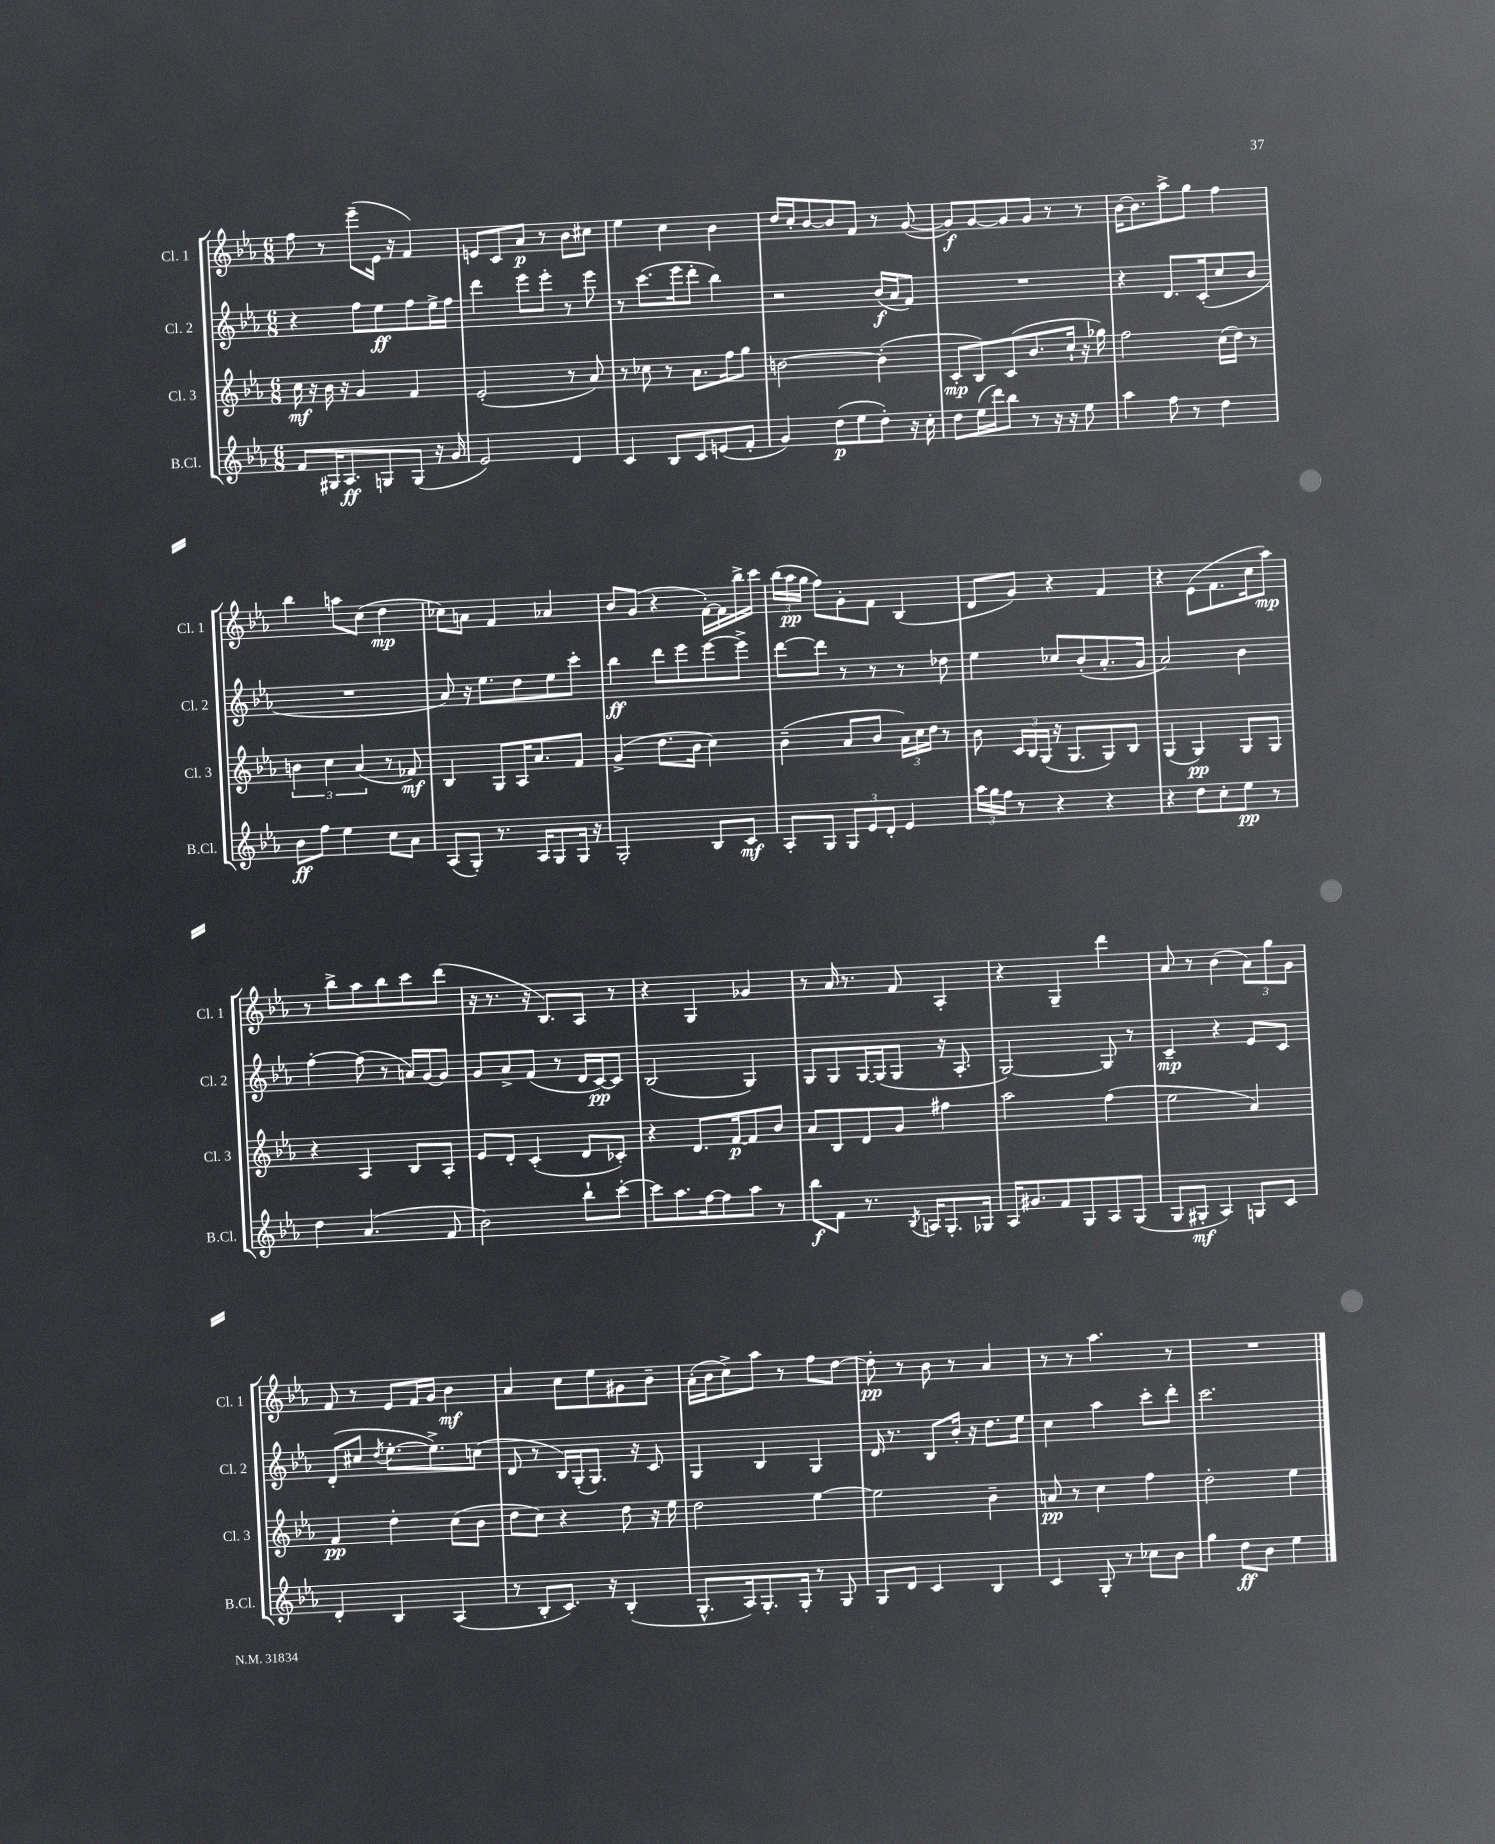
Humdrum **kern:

**kern	**dynam	**kern	**dynam	**kern	**dynam	**kern	**dynam
*part4	*part4	*part3	*part3	*part2	*part2	*part1	*part1
*staff4	*staff4	*staff3	*staff3	*staff2	*staff2	*staff1	*staff1
*I"B.Cl.	*	*I"Cl. 3	*	*I"Cl. 2	*	*I"Cl. 1	*
*I'B.Cl.	*	*I'Cl. 3	*	*I'Cl. 2	*	*I'Cl. 1	*
*clefG2	*	*clefG2	*	*clefG2	*	*clefG2	*
*k[b-e-a-]	*	*k[b-e-a-]	*	*k[b-e-a-]	*	*k[b-e-a-]	*
*M6/8	*	*M6/8	*	*M6/8	*	*M6/8	*
=119	=119	=119	=119	=119	=119	=119	=119
8f/L	.	16cc\	mf	4r	.	8ff\	.
.	.	16r	.	.	.	.	.
16G#X/K	.	16b-\	.	.	.	8r	.
8.A-/	ff	16r	.	.	.	.	.
.	.	4g/	.	8ff\L	.	(8eee-~\L	.
8Gn/	.	.	.	8ee-\	ff	16e-\Jk	.
.	.	.	.	.	.	16r	.
(8G/J	.	4f/	.	8ff\	.	4f/)	.
16r	.	.	.	16ee-^\L	.	.	.
16g/	.	.	.	16ff\JJ	.	.	.
=120	=120	=120	=120	=120	=120	=120	=120
2e-/)	.	(2e-'/	.	4ddd\	.	8en/L	.
.	.	.	.	.	.	8c/	.
.	.	.	.	8eee-\L	.	8a-/J	p
.	.	.	.	8eee-'\J	.	8r	.
4d/	.	8r	.	8r	.	8b-\L	.
.	.	8a-/)	.	8eee-\	.	8cc#X\J	.
=121	=121	=121	=121	=121	=121	=121	=121
4c/	.	8r	.	8r	.	4ee-\	.
.	.	8cc-X\	.	(8.ccc\L	.	.	.
8B-/L	.	8r	.	.	.	4cc\	.
.	.	.	.	16eee-\k	.	.	.
8c/	.	8.a-\L	.	8ddd'\J	.	.	.
(8en/	.	.	.	4bb-\)	.	4b-\	.
.	.	16ff\k	.	.	.	.	.
8f'/J	.	8gg\J	.	.	.	.	.
=122	=122	=122	=122	=122	=122	=122	=122
4g/)	.	[2bn\	.	2r	.	16dd/LL	.
.	.	.	.	.	.	16cc'/J	.
.	.	.	.	.	.	[8b-/	.
(8dd\L	p	.	.	.	.	8b-/]	.
8ee-\	.	.	.	.	.	8f/J	.
8dd'\J)	.	(4b'\]	.	(16b-/LL	f	8r	.
.	.	.	.	16a-/J	.	.	.
16r	.	.	.	8f/J)	.	([8g/	.
16cc'\	.	.	.	.	.	.	.
=123	=123	=123	=123	=123	=123	=123	=123
8dd\L	.	8c'/L	mp	2.r	.	8g/L])	f
(16ee-\L	.	8B-/)	.	.	.	[8g/	.
16ddd\J)	.	.	.	.	.	.	.
8bb-\J	.	(8c/	.	.	.	8g/]	.
8r	.	8.b-/	.	.	.	8g/J	.
16r	.	.	.	.	.	8r	.
16r	.	16cc`/Jk	.	.	.	.	.
8ee-\	.	16r	.	.	.	8r	.
.	.	16gg-X\)	.	.	.	.	.
=124	=124	=124	=124	=124	=124	=124	=124
4aa-\	.	2ff\	.	4r	.	[16b-\KL	.
.	.	.	.	.	.	8.b-\]	.
8ff\	.	.	.	8.d/L	.	8aa-^\	.
8r	.	.	.	.	.	8gg\J	.
.	.	.	.	(16c'/k	.	.	.
4dd\	.	(16cc\LL	.	8cc/	.	4ff\	.
.	.	16dd\JJ)	.	.	.	.	.
.	.	8r	.	8b-/J	.	.	.
!!LO:LB:g=z
=125	=125	=125	=125	=125	=125	=125	=125
8b-\L	ff	6bn\	.	2.r	.	4bb-\	.
8ff\J	.	.	.	.	.	.	.
.	.	6cc\	.	.	.	.	.
4ee-\	.	.	.	.	.	8aan\L	.
.	.	(6a-/	.	.	.	.	.
.	.	.	.	.	.	(8cc\J	.
8cc\L	.	8r	.	.	.	4dd\	mp
8a-\J	.	8f-X/)	mf	.	.	.	.
=126	=126	=126	=126	=126	=126	=126	=126
(8A-/L	.	4B-/	.	8a-/)	.	8cc-X\L)	.
8G'/J)	.	.	.	16r	.	8an\J	.
.	.	.	.	8.ee-\L	.	.	.
8.r	.	8G/L	.	.	.	4f/	.
.	.	16A-/K	.	8dd\	.	.	.
16A-/KL	.	8.a-/	.	.	.	.	.
8G/	.	.	.	8ee-\	.	4a-X/	.
16G/Jk	.	8f/J	.	8ccc'\J	.	.	.
16r	.	.	.	.	.	.	.
=127	=127	=127	=127	=127	=127	=127	=127
2G'/	.	(4g^/	.	4bb-\	ff	8b-/L	.
.	.	.	.	.	.	(8g/J	.
.	.	8.dd\L	.	8ddd\L	.	4r	.
.	.	.	.	8eee-\	.	.	.
.	.	16b-\Jk	.	.	.	.	.
8B-/L	.	4cc\)	.	[8eee-\	.	[16f'\LL)	.
.	.	.	.	.	.	16f\]	.
8c/J	mf	.	.	8eee-^\J]	.	16bb-^\	.
.	.	.	.	.	.	16ccc\JJ	.
=128	=128	=128	=128	=128	=128	=128	=128
8A-'/L	.	(4b-~\	.	[8ddd\L	.	(24bb-\LL	.
.	.	.	.	.	.	24aa-\	pp
.	.	.	.	.	.	24gg\JJ	.
8G/J	.	.	.	8ddd\J]	.	8ff\L)	.
12G/L	.	8a-/L	.	8r	.	8g'\	.
12e-/	.	.	.	.	.	.	.
.	.	8b-/J	.	8r	.	8f\J	.
12d'/J	.	.	.	.	.	.	.
4e-/	.	24a-\LL)	.	8r	.	(4B-/	.
.	.	24cc\	.	.	.	.	.
.	.	24dd\JJ	.	.	.	.	.
.	.	8r	.	8dd-X\	.	.	.
=129	=129	=129	=129	=129	=129	=129	=129
24aa-\LL	.	8b-\	.	4ee-\	.	8d/L	.
24gg\	.	.	.	.	.	.	.
24ff\JJ	.	.	.	.	.	.	.
8r	.	24c/LL	.	.	.	8g/J)	.
.	.	24B-/	.	.	.	.	.
.	.	(24G/JJ	.	.	.	.	.
4r	.	16r	.	8cc-X/L	.	4r	.
.	.	8.G/L	.	.	.	.	.
.	.	.	.	(8b-'/	.	.	.
4r	.	8G/)	.	8.a-'/	.	4f/	.
.	.	8B-/J	.	.	.	.	.
.	.	.	.	16g/Jk	.	.	.
=130	=130	=130	=130	=130	=130	=130	=130
4r	.	(4G/	.	2a-/)	.	4r	.
8dd\L	.	4G/)	pp	.	.	(8e-\L	.
8cc'\	.	.	.	.	.	8.f\	.
8ee-\J	pp	8G/L	.	4b-\	.	.	.
.	.	.	.	.	.	16cc\k	.
8r	.	8G/J	.	.	.	8aa-\J)	mp
!!LO:LB:g=z
=131	=131	=131	=131	=131	=131	=131	=131
4dd\	.	4r	.	[4ff'\	.	8r	.
.	.	.	.	.	.	8bb-^\L	.
(4.a-/	.	4A-/	.	(8ff\]	.	8aa-\	.
.	.	.	.	8r	.	8bb-\	.
.	.	8B-/L	.	16an/LL)	.	8ccc\	.
.	.	.	.	[16g/J	.	.	.
8f/	.	8A-'/J	.	8g/J]	.	(8ddd\J	.
=132	=132	=132	=132	=132	=132	=132	=132
2b-\)	.	8e-/L	.	8g/L	.	16r	.
.	.	.	.	.	.	8.r	.
.	.	8d'/J	.	8a-^/	.	.	.
.	.	(4c'/	.	(8f/J	.	16r	.
.	.	.	.	.	.	8.B-/L)	.
.	.	.	.	8r	.	.	.
8bb-`\L	.	8d/L	.	16d/LL	.	8A-/J	.
.	.	.	.	[16c/J)	pp	.	.
[8ccc'\J	.	8c-X'/J)	.	8c/J]	.	8r	.
=133	=133	=133	=133	=133	=133	=133	=133
8ccc\L]	.	4r	.	(2B-/	.	4r	.
8.aa-\	.	.	.	.	.	.	.
.	.	8.d/L	.	.	.	4G/	.
[16ff\k	.	.	.	.	.	.	.
8ff\]	.	.	.	.	.	.	.
.	.	[16f/k	p	.	.	.	.
8aa-\J	.	8f/]	.	4G/)	.	4g-X/	.
8r	.	8b-/J	.	.	.	.	.
=134	=134	=134	=134	=134	=134	=134	=134
8bb-\L	f	8a-/L	.	8G/L	.	8r	.
8f\J	.	8B-/	.	8G/	.	16a-/	.
.	.	.	.	.	.	8.r	.
8.r	.	8d/	.	[16G/L	.	.	.
.	.	.	.	(16G/J]	.	.	.
.	.	8g/J	.	8G/J	.	8f/	.
8qB-/	.	.	.	.	.	.	.
16An/KL	.	.	.	.	.	.	.
8.G'/	.	4ff#X\	.	16r	.	4A-'/	.
.	.	.	.	8.A-'/	.	.	.
16G-X/Jk	.	.	.	.	.	.	.
=135	=135	=135	=135	=135	=135	=135	=135
16A-/KL	.	2aa-\	.	[2G/)	.	4r	.
8.g#X/	.	.	.	.	.	.	.
8f/	.	.	.	.	.	4G~/	.
8G/	.	.	.	.	.	.	.
8A-/	.	(4ff\	.	8G/]	.	4ddd\	.
(8G/J	.	.	.	8r	.	.	.
=136	=136	=136	=136	=136	=136	=136	=136
8G/L	.	2ee-\	.	4c~/	mp	8a-/	.
8G#X'/J	mf	.	.	.	.	8r	.
4A-/)	.	.	.	4r	.	(4b-\	.
8Gn/L	.	4a-/)	.	8e-/L	.	12a-\L)	.
.	.	.	.	.	.	12gg\	.
8c/J	.	.	.	8c/J	.	.	.
.	.	.	.	.	.	12g\J	.
!!LO:LB:g=z
=137	=137	=137	=137	=137	=137	=137	=137
4d'/	.	4f/	pp	(8d'/L	.	8f/	.
.	.	.	.	8cc#X/J	.	8r	.
.	.	.	.	8qdd/	.	.	.
4B-/	.	4dd'\	.	[8.ee-'\L	.	8e-/L	.
.	.	.	.	.	.	16f/L	.
.	.	.	.	8.ee-^\])	.	16g/JJ	.
(4A-/	.	(8cc\L	.	.	.	4b-\	mf
.	.	8b-\J	.	(8ccn\J	.	.	.
=138	=138	=138	=138	=138	=138	=138	=138
8r	.	8dd\L	.	8d/	.	4a-/	.
8B-'/L	.	8cc\J)	.	8r	.	.	.
8.c/J)	.	4r	.	16B-/LL)	.	8cc\L	.
.	.	.	.	(16G'/J	.	.	.
.	.	.	.	8.G/J)	.	8ee-\	.
16r	.	.	.	.	.	.	.
(4B-'/	.	8dd\	.	.	.	8g#X\	.
.	.	.	.	16r	.	.	.
.	.	16r	.	8c/	.	8b-~\J	.
.	.	16ee-\	.	.	.	.	.
=139	=139	=139	=139	=139	=139	=139	=139
8.G^^/L	.	2dd\	.	4G/	.	(16a-'\LL	.
.	.	.	.	.	.	16b-\J	.
.	.	.	.	.	.	8cc^\)	.
16A-/k)	.	.	.	.	.	.	.
8.G'/	.	.	.	4B-/	.	8aa-\J	.
.	.	.	.	.	.	8r	.
16G'/Jk	.	.	.	.	.	.	.
8r	.	[4ee-\	.	4G/	.	8ff\L	.
8G/	.	.	.	.	.	[8dd\J	.
=140	=140	=140	=140	=140	=140	=140	=140
8G/L	.	2ee-\]	.	16d/	.	8dd'\]	pp
.	.	.	.	8.r	.	.	.
8d/J	.	.	.	.	.	8r	.
4c/	.	.	.	8B-/L	.	8b-\	.
.	.	.	.	16b-'/Jk	.	8r	.
.	.	.	.	16r	.	.	.
4B-/	.	4b-~\	.	8.dd\L	.	4a-/	.
.	.	.	.	16ee-\Jk	.	.	.
=141	=141	=141	=141	=141	=141	=141	=141
4c/	.	8an/	pp	4cc\	.	8r	.
.	.	8r	.	.	.	8r	.
8G'/	.	4cc\	.	4aa-\	.	4.aa-\	.
8r	.	.	.	.	.	.	.
8cc-X\L	.	4ff\	.	8ccc'\L	.	.	.
8b-\J	.	.	.	8ddd'\J	.	8r	.
=142	=142	=142	=142	=142	=142	=142	=142
4gg\	.	2dd'\	.	2.ccc\	.	2.r	.
8dd\L	ff	.	.	.	.	.	.
8b-\J	.	.	.	.	.	.	.
4ee-\	.	4ee-\	.	.	.	.	.
==	==	==	==	==	==	==	==
*-	*-	*-	*-	*-	*-	*-	*-
